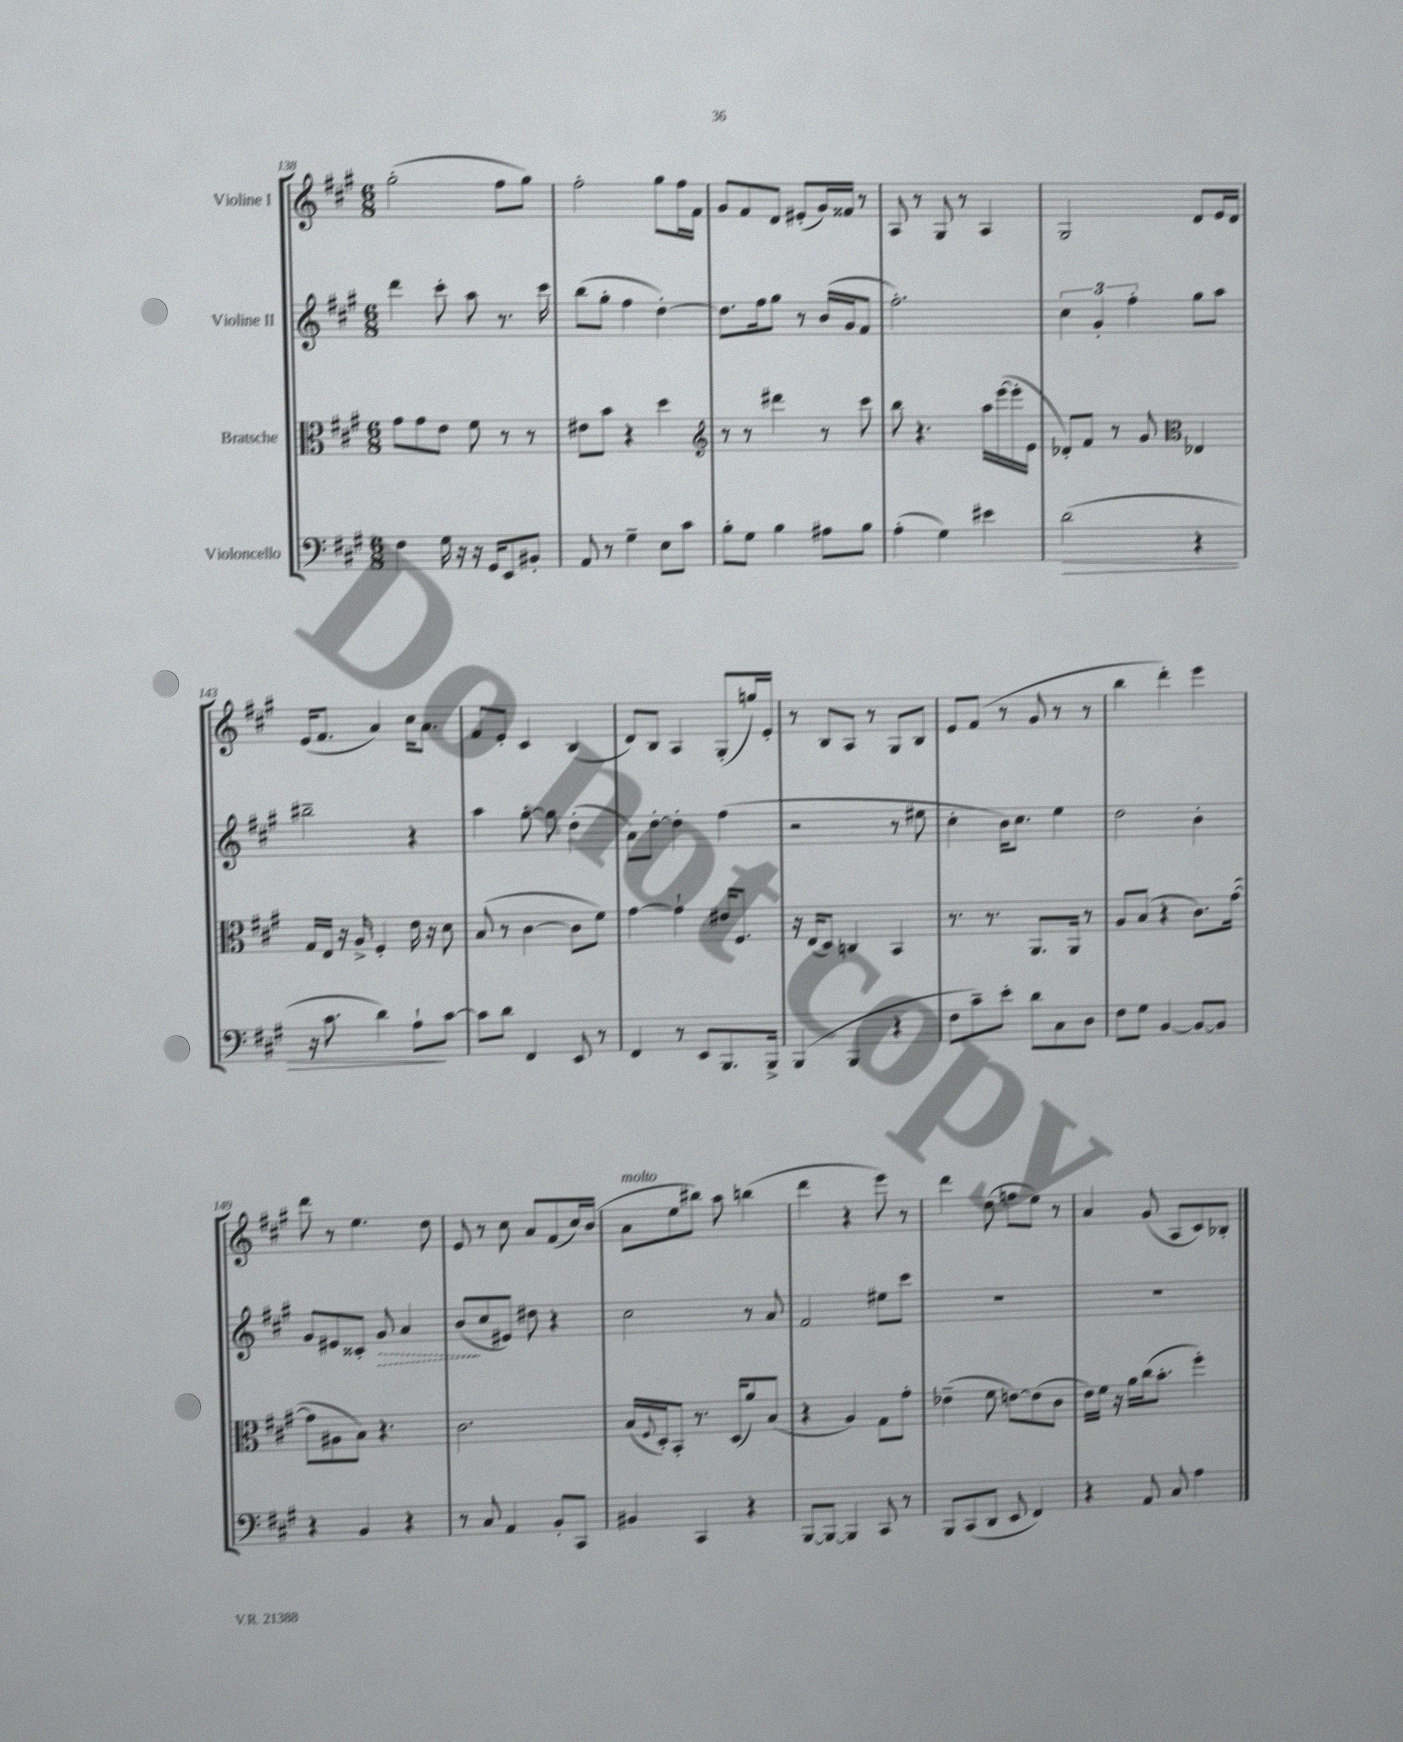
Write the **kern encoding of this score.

**kern	**kern	**kern	**kern
*staff4	*staff3	*staff2	*staff1
*clefF4	*clefC3	*clefG2	*clefG2
*k[f#c#g#]	*k[f#c#g#]	*k[f#c#g#]	*k[f#c#g#]
*M6/8	*M6/8	*M6/8	*M6/8
4F#	8g#	4ddd	(2gg#'
.	8g#	.	.
16G#	8e	8ccc#'	.
16r	.	.	.
16r	8f#	8aa	.
16GG#	.	.	.
8EE	8r	8.r	8ff#
8BB#'	8r	.	8gg#)
.	.	16ccc#	.
=	=	=	=
8AA	8e#	(8bb	2ff#'
8r	8b	8gg#'	.
4G#~	4r	4ff#	.
8E	4dd	[4dd')	8gg#
8c#	.	.	16ff#
.	.	.	16f#
=	=	=	=
*	*clefG2	*	*
8B'	8r	8.dd]	8g#
8G#	8r	.	8f#
.	.	16ff#	.
4B	4ddd#	8gg#	8d
.	.	8r	(8e#'
8A#	8r	(16b	16g#)
.	.	16g#	16f##
8B	8ccc#	8f#	8r
=	=	=	=
(4A'	8bb	2.ff#')	8A
.	4.r	.	8r
4G#)	.	.	8G#
.	.	.	8r
4e#	16aa	.	4A
.	([16eee	.	.
.	16eee']	.	.
.	16e	.	.
=	=	=	=
(2d	8d-')	6cc#	2G#
.	8f#	.	.
.	.	6g#'	.
.	8r	.	.
.	.	6ff#'	.
.	8g#	.	.
*	*clefC3	*	*
4r	4E-	8gg#	8d
.	.	8aa	16e
.	.	.	16d
=	=	=	=
16r	16G#	2bb#~	(16e
8.c#	16E	.	8.f#
.	16r	.	.
.	16A^	.	.
4d)	4F#'	.	4a)
8A`	16e	4r	16cc#
.	16r	.	8.a
[8c#	8d	.	.
=	=	=	=
8c#]	(8B	4aa	8f#
8d	8r	.	8e'
4FF#	[4c#	[8gg#'	4c#
.	.	8gg#]	.
8EE	8c#]	(4dd'	(4B
8r	8f#)	.	.
=	=	=	=
4FF#	[4g#	8a)	8d)
.	.	[8dd'	8B
8r	4g#`]	4dd']	4A
8EE	.	.	.
8.BBB	16e#	(4ff#	(8G#'
.	8.F#	.	.
.	.	.	16gg)
16BBB^	.	.	16e'
=	=	=	=
(4BBB	16r	2r	8r
.	(16E	.	.
.	8D)	.	8B
4BBB	4C	.	8A
.	.	.	8r
4r	4BB	8r	8G#
.	.	8ee#	8B
=	=	=	=
8F#	8.r	4cc#'	8e
8c#~)	.	.	(8f#
.	8.r	.	.
8e'	.	16b)	8r
.	.	8.cc#	.
8d	8.AA	.	8g#
8C#	.	4ee	8r
.	16AA	.	.
8D	8r	.	8r
=	=	=	=
8F#	8A	2dd	4bb
8G#	(8B	.	.
[4BB	4r	.	4ddd')
8BB_	8.c#)	4b'	4eee
8BB]	.	.	.
.	([16g#	.	.
=	=	=	=
4r	8g#]	8g#	8ddd
.	8A#	8e#	8r
4BB	8B)	8c##'	4.ee
.	4.r	8g#	.
4r	.	4a	.
.	.	.	8dd
=	=	=	=
8r	2.c#	(8b	8e
8C#	.	8cc#	8r
4AA	.	8e#)	8cc#
.	.	8dd#	8a
8BB'	.	4r	(8f#
8CC#	.	.	16cc#)
.	.	.	(16b
=	=	=	=
4BB#	(16B	2cc#	8a
.	8qqF#	.	.
.	16D')	.	.
.	8BB'	.	8ee
4CC#	8.r	.	8bb#)
.	.	.	8aa
.	(16D	.	.
4r	8a)	8r	(4bb
.	(8B	8a	.
=	=	=	=
[8BBB	4r	2f#	4ddd
8BBB_	.	.	.
4BBB]	4A)	.	4r
8CC#	8G#	8ee#	8eee)
8r	8g#'	8ccc#	8r
=	=	=	=
8BBB	(4e-~	2.r	4ddd
(8CC#	.	.	.
8DD	8f#	.	(8dd
8EE	[8e)	.	8ff
4FF#)	(8e]	.	8ee)
.	8c#	.	8r
=	=	=	=
4r	16e)	2.r	4a
.	16f#	.	.
.	16r	.	.
.	16a	.	.
8AA	(16cc#	.	(8g#
.	8.b'	.	.
8C#	.	.	8A
4A	4ff#')	.	8c#)
.	.	.	8B-'
==	==	==	==
*-	*-	*-	*-
